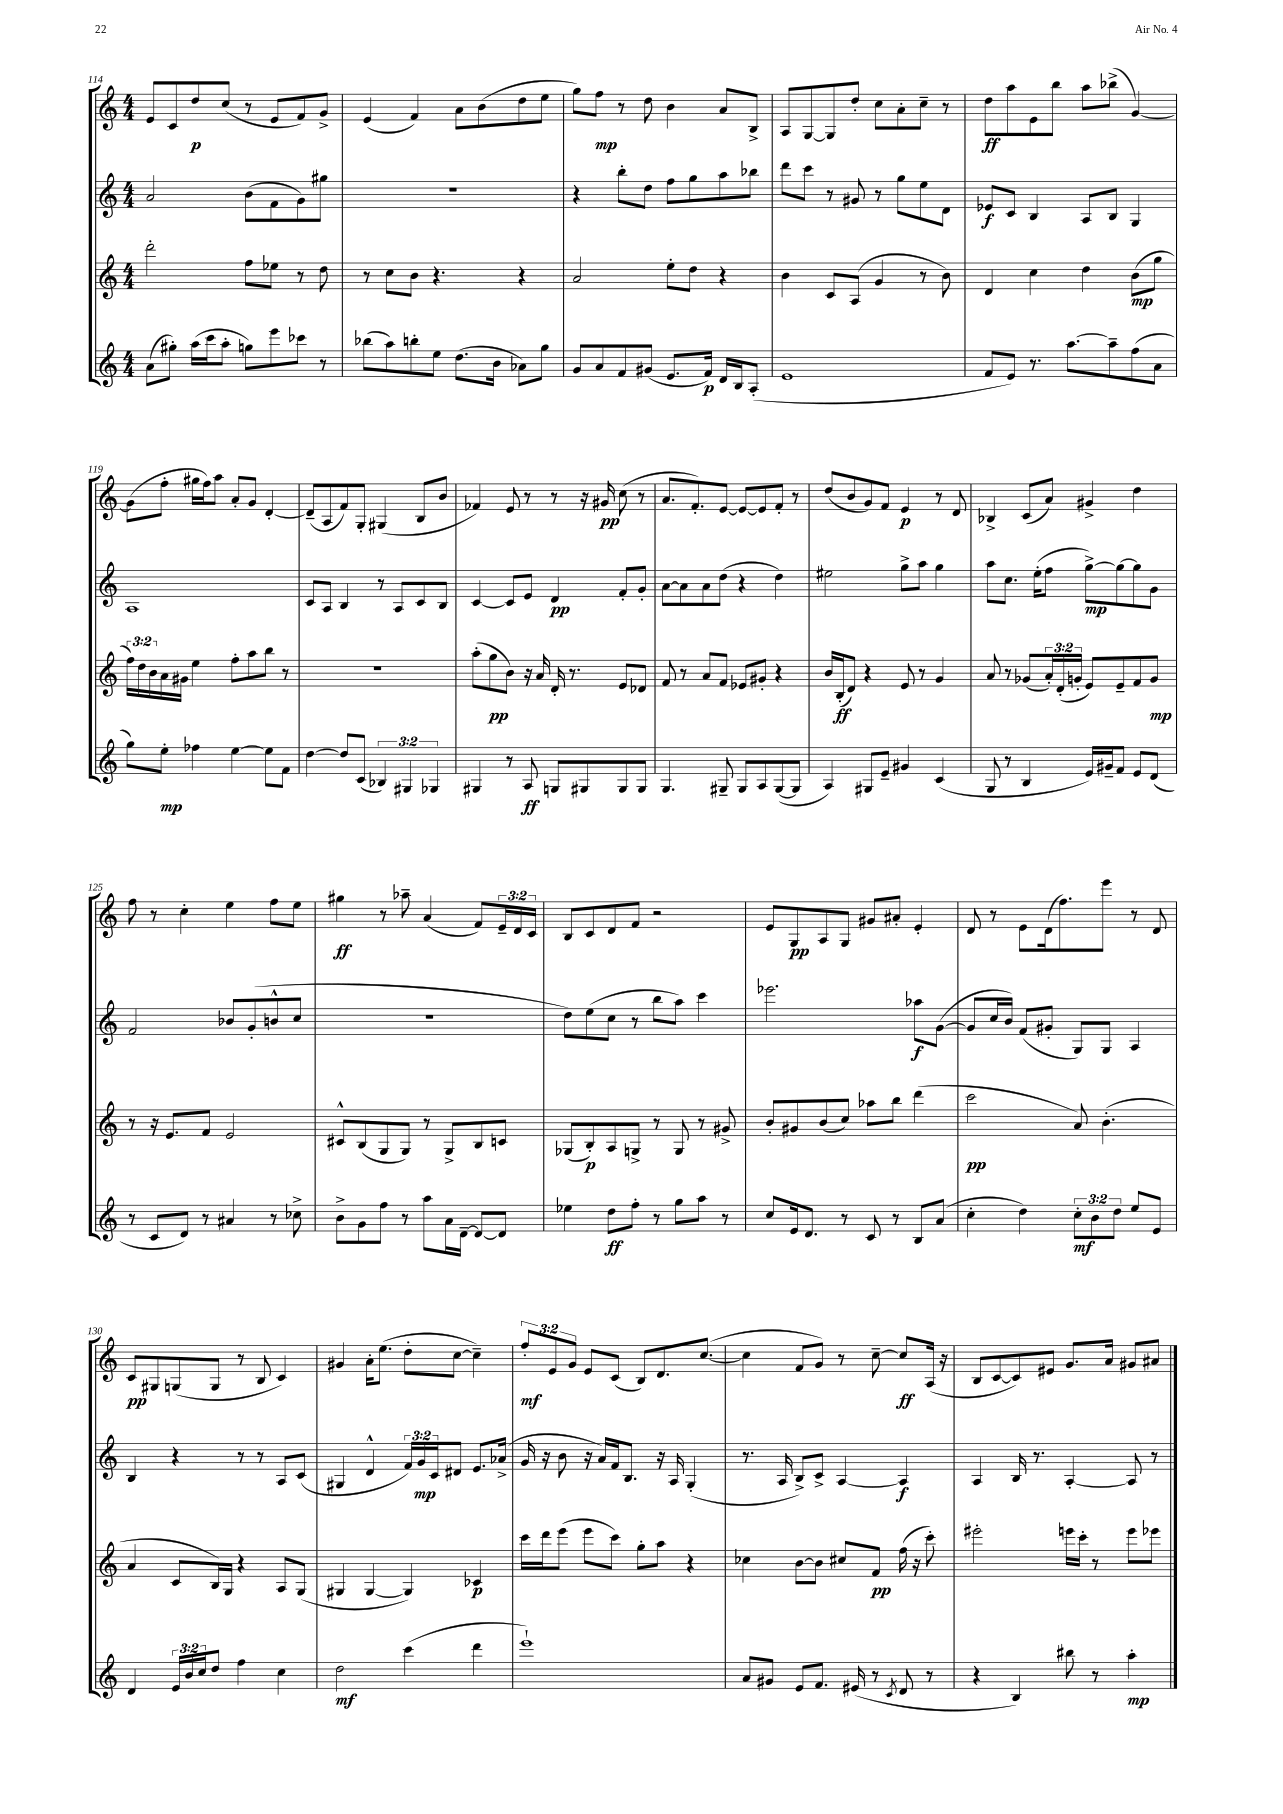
<<
\new StaffGroup <<
\new Staff = "s0" {
    \clef treble \key c \major \numericTimeSignature \time 4/4 \override Staff.TupletNumber.text = #tuplet-number::calc-fraction-text
    e'8 c'8 d''8\p c''8( r8 e'8 f'8) g'8-> |
    e'4( f'4) a'8 b'8( d''8 e''8 |
    g''8) f''8\mp r8 d''8 b'4 a'8 b8-> |
    a8 g8~ g8 d''8-. c''8 a'8-. c''8-- r8 |
    d''8\ff a''8 e'8 b''8 a''8 bes''8->( g'4~) |
    g'8( f''8-. gis''16 f''16) a''8 a'8-. g'8 d'4~-. |
    d'8--( a8 f'8) g8-. gis4( b8 b'8 |
    fes'4) e'8 r8 r8 r16 gis'16\pp c''8( r8 |
    a'8. f'8.-.) e'8~ e'8~ e'8 f'8-. r8 |
    d''8( b'8 g'8) f'8 e'4\p r8 d'8 |
    bes4-> c'8( a'8) gis'4-> d''4 |
    f''8 r8 c''4-. e''4 f''8 e''8 |
    gis''4\ff r8 aes''8-- a'4( f'8) \tuplet 3/2 { e'16-- d'16 c'16 } |
    b8 c'8 d'8 f'8 r2 |
    e'8 g8\pp a8 g8 gis'8 ais'8-. e'4-. |
    d'8 r8 e'8 d'16( f''8.) e'''8 r8 d'8 |
    c'8\pp gis8 g8( g8 r8 b8 c'4) |
    gis'4 a'16-. e''8.( d''8-. c''8~ c''4--) |
    \tuplet 3/2 { f''8-.\mf e'8 g'8 } e'8 c'8( b8) d'8. c''8.~( |
    c''4 f'8 g'8) r8 c''8~-- c''8\ff a16( r16 |
    b8 c'8~ c'8) eis'8 g'8. a'16 gis'8 ais'8 \bar "|." |
}
\new Staff = "s1" {
    \clef treble \key c \major \numericTimeSignature \time 4/4 \override Staff.TupletNumber.text = #tuplet-number::calc-fraction-text
    a'2 b'8( f'8 g'8) gis''8 |
    r1 |
    r4 b''8-. d''8 f''8 g''8 a''8 bes''8 |
    d'''8 c'''8 r8 gis'8 r8 g''8 e''8 d'8 |
    ees'8\f c'8 b4 a8 b8 g4 |
    a1 |
    c'8 a8 b4 r8 a8 c'8 b8 |
    c'4~ c'8 e'8 d'4\pp f'8-. g'8-. |
    a'8~ a'8 a'8 d''8( r4 d''4) |
    eis''2 g''8-> a''8 g''4 |
    a''8 c''8. e''16-.( f''8 g''8~->\mp) g''8~ g''8 g'8 |
    f'2 bes'8 g'8-.( b'8-^ c''8 |
    R1 |
    d''8) e''8( c''8 r8 b''8 a''8) c'''4 |
    ees'''2. aes''8\f g'8~( |
    g'8 c''16 b'16) f'8( gis'8-. g8) g8 a4 |
    b4 r4 r8 r8 a8 c'8( |
    gis4 d'4-^ \tuplet 3/2 { f'16) g'16\mp c'16 } dis'8 e'8. aes'16->( |
    g'16 r16 b'8 r16 a'16) f'16 b8. r16 a16 g4-.( |
    r8. a16 b8->) c'8-> a4~ a4\f |
    a4 b16 r8. a4~-. a8 r8 \bar "|." |
}
\new Staff = "s2" {
    \clef treble \key c \major \numericTimeSignature \time 4/4 \override Staff.TupletNumber.text = #tuplet-number::calc-fraction-text
    d'''2-. f''8 ees''8 r8 d''8 |
    r8 c''8 b'8 r4. r4 |
    a'2 e''8-. d''8 r4 |
    b'4 c'8 a8( g'4 r8 b'8) |
    d'4 c''4 d''4 b'8\mp( g''8 |
    \tuplet 3/2 { f''16) d''16 b'16 } a'16 gis'16 e''4 f''8-. a''8 b''8 r8 |
    r1 |
    a''8-.( g''8\pp b'8) r16 a'16 d'16-. r8. e'8 des'8 |
    f'8 r8 a'8 f'8 ees'8 gis'8-. r4 |
    b'16 b16-.\ff( d'8) r4 e'8 r8 g'4 |
    a'8 r8 ges'8( \tuplet 3/2 { a'16-.) d'16-.( g'16-. } e'8) e'8-- f'8 g'8\mp |
    r8 r16 e'8. f'8 e'2 |
    cis'8-^ b8( g8 g8) r8 g8-> b8 c'8 |
    ges8( b8-.\p) a8 g8-> r8 g8 r8 gis'8-> |
    b'8-. gis'8 b'8( c''8) aes''8 b''8 d'''4( |
    c'''2\pp a'8) b'4.-.( |
    a'4 c'8 b16) g16 r4 a8 g8( |
    gis4 gis4~ gis4) ces'4\p |
    c'''16 d'''16 e'''8( e'''8 c'''8) g''8-. a''8 r4 |
    ces''4 b'8~ b'8 cis''8 f'8\pp f''16( r16 c'''8-.) |
    eis'''2-. e'''16 c'''16-. r8 e'''8 ees'''8 \bar "|." |
}
\new Staff = "s3" {
    \clef treble \key c \major \numericTimeSignature \time 4/4 \override Staff.TupletNumber.text = #tuplet-number::calc-fraction-text
    a'8( gis''8-.) a''16( c'''16 a''8-. g''8) e'''8 ces'''8 r8 |
    bes''8( a''8) b''8-. e''8 d''8.( b'16 aes'8) g''8 |
    g'8 a'8 f'8 gis'8( e'8. f'16\p) d'16 b16 a8-.( |
    e'1 |
    f'8 e'8) r8. a''8.~ a''8-- f''8( a'8 |
    g''8) e''8-.\mp fes''4 e''4~ e''8 f'8 |
    d''4~ d''8 c'8( \tuplet 3/2 { bes4) gis4 ges4 } |
    gis4 r8 a8\ff g8 gis8 gis8 gis8 |
    g4. gis8-- gis8 a8 gis8~( gis8 |
    a4) gis8 e'8-- gis'4 c'4( |
    g8 r8 b4 e'16) gis'16-- f'8 e'8 d'8( |
    r8 c'8 d'8) r8 ais'4 r8 ces''8-> |
    b'8-> g'8 f''8 r8 a''8 a'16 d'16~-- d'8~ d'8 |
    ees''4 d''8\ff f''8-. r8 g''8 a''8 r8 |
    c''8 e'16 d'8. r8 c'8 r8 b8 a'8( |
    c''4-. d''4) \tuplet 3/2 { c''8-.\mf b'8 d''8 } e''8 e'8 |
    d'4 \tuplet 3/2 { e'16 b'16 c''16 } d''8 f''4 c''4 |
    d''2\mf c'''4( d'''4 |
    e'''1-!) |
    a'8 gis'8 e'8 f'8. eis'16( r8 \acciaccatura { c'8 } d'8 r8 |
    r4 b4) bis''8 r8 a''4-.\mp \bar "|." |
}
>>
>>
\layout { \context { \Score currentBarNumber = #114 } }
